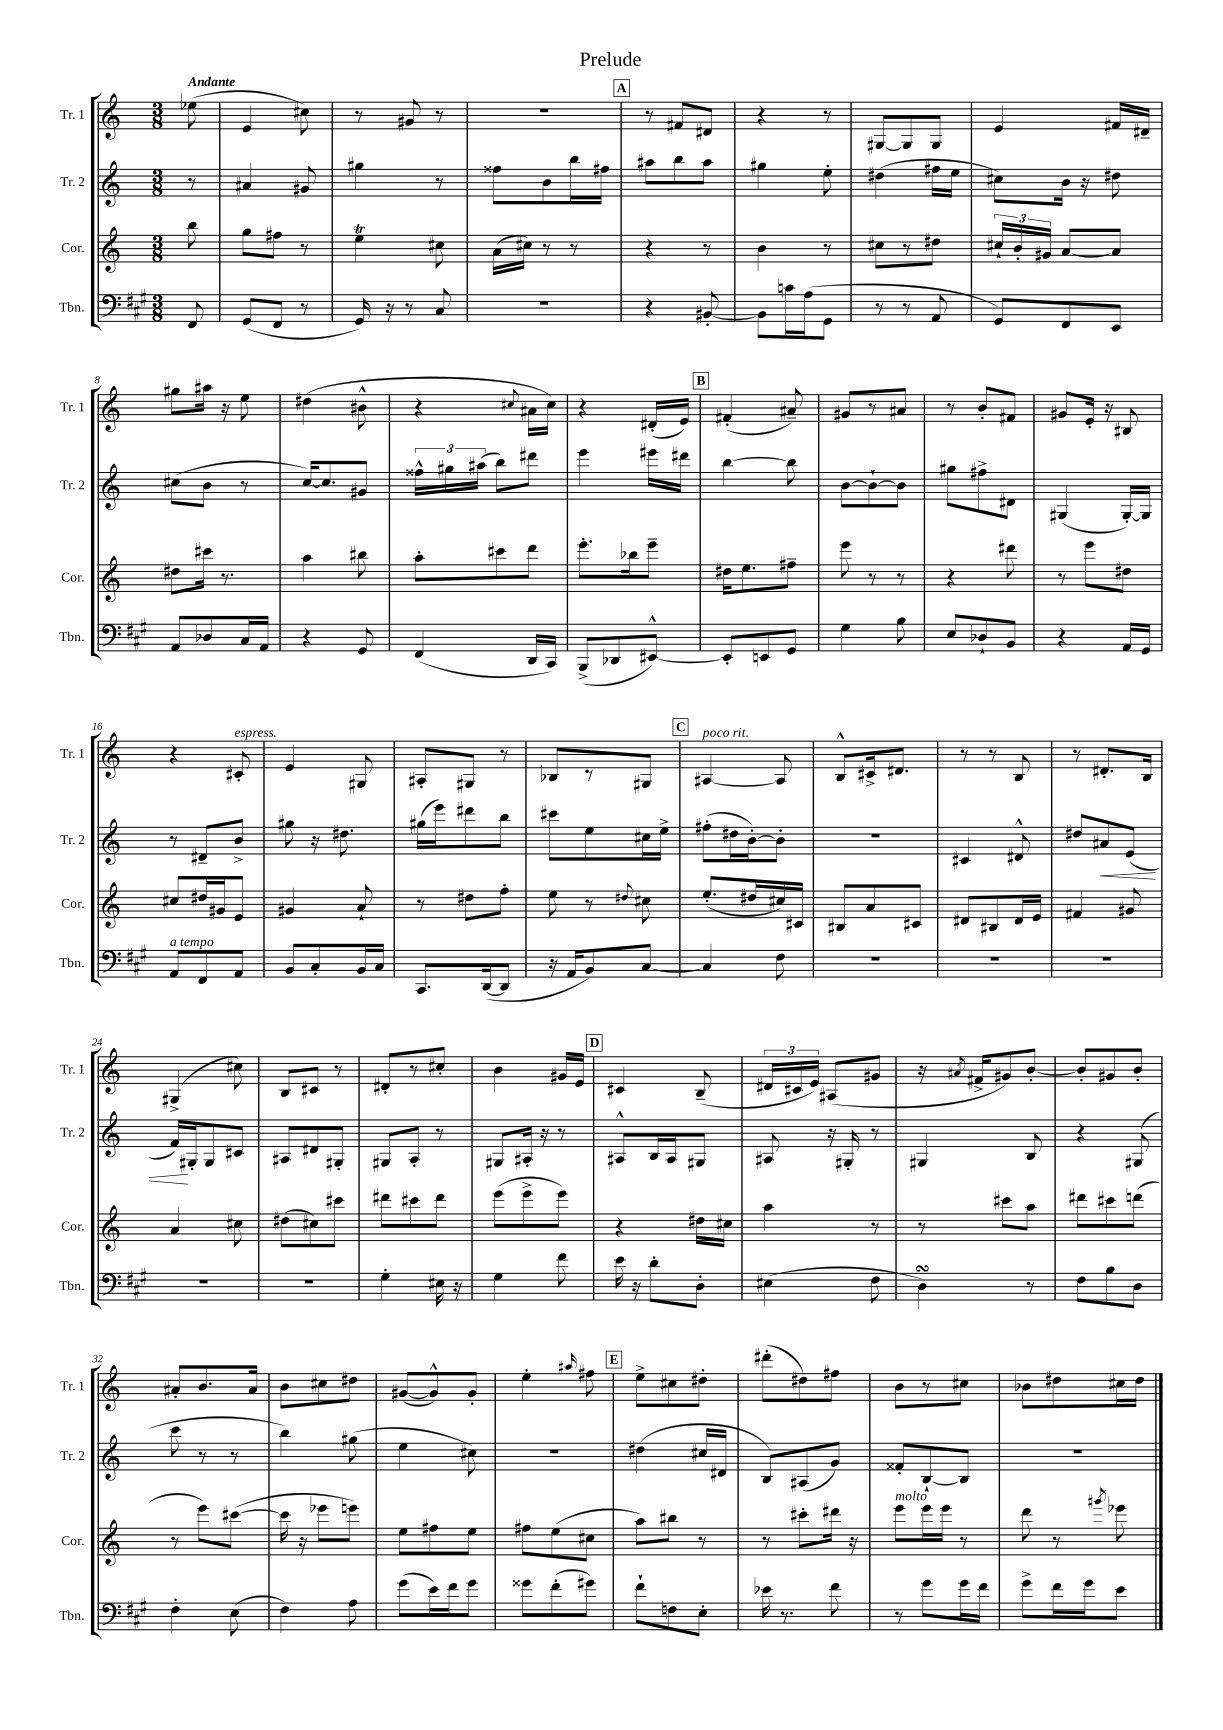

**kern	**kern	**kern	**dynam	**kern
*part4	*part3	*part2	*part2	*part1
*staff4	*staff3	*staff2	*staff2	*staff1
*I"Tbn.	*I"Cor.	*I"Tr. 2	*	*I"Tr. 1
*I'Tbn.	*I'Cor.	*I'Tr. 2	*	*I'Tr. 1
*clefF4	*clefG2	*clefG2	*	*clefG2
*k[f#c#g#]	*k[]	*k[]	*	*k[]
*M3/8	*M3/8	*M3/8	*	*M3/8
=	=	=	=	=
!	!	!	!	!LO:TX:a:B:t=Andante
8FF#/	8bb\	8r	.	(8ee-X\
=1	=1	=1	=1	=1
(8GG#/L	8gg\L	4a#X/	.	4e/
8FF#/J	8ff#X\J	.	.	.
8r	8r	8g#X/	.	8cc#X\)
=2	=2	=2	=2	=2
16GG#/)	4eet\	4gg#X\	.	8r
16r	.	.	.	.
8r	.	.	.	8g#X/
8C#/	8cc#X\	8r	.	8r
=3	=3	=3	=3	=3
4.r	(16a\LL	8ff##X\L	.	4.r
.	16cc#X\JJ)	.	.	.
.	8r	8b\	.	.
.	8r	16bb\L	.	.
.	.	16ff#X\JJ	.	.
!!LO:REH:place=s1:t=A
=4	=4	=4	=4	=4
4r	4r	8aa#X\L	.	8r
.	.	8bb\	.	8f#X/L
[8BB#X'/	8r	8aa#\J	.	8d#X/J
=5	=5	=5	=5	=5
8BB#\L]	4b\	4gg#X\	.	4r
16cn\L	.	.	.	.
(16A\J	.	.	.	.
8GG#\J	8r	8ee'\	.	8r
=6	=6	=6	=6	=6
8r	8cc#X\L	(4dd#X\	.	[8G#X/L
8r	8r	.	.	8G#/]
8AA/	8dd#X\J	16ff#X\LL	.	8G#/J
.	.	16ee\JJ	.	.
=7	=7	=7	=7	=7
8GG#/L)	24cc#X`/LL	8cc#X\L)	.	4e/
.	24b'/	.	.	.
.	24g#X/JJ	.	.	.
8FF#/	[8a/L	16b\Jk	.	.
.	.	16r	.	.
8EE/J	8a/J]	8dd#X\	.	16f#X/LL
.	.	.	.	16d#X~/JJ
!!LO:LB:g=z
=8	=8	=8	=8	=8
8AA/L	8dd#X\L	(8cc#X\L	.	8gg#X\L
8D-X/	16ccc#X\Jk	8b\J	.	16aa#X\Jk
.	8.r	.	.	16r
16C#/L	.	8r	.	8ee\
16AA/JJ	.	.	.	.
=9	=9	=9	=9	=9
4r	4aa\	[16cc/KL)	.	(4dd#X\
.	.	8.cc/]	.	.
8GG#/	8bb#X\	8g#X/J	.	8b#X^^\
=10	=10	=10	=10	=10
(4FF#/	8aa'\L	24ff##X^^\LL	.	4r
.	.	24gg#X\	.	.
.	.	(24aa#X\JJ	.	.
.	8ccc#X\	8bb\L)	.	.
.	.	.	.	8qqcc#X/
16DD/LL	8ddd\J	8ddd#X\J	.	16a#X\LL
16CC#/JJ)	.	.	.	16cc#\JJ)
=11	=11	=11	=11	=11
(8BBB^/L	8.eee'\L	4eee\	.	4r
8DD-X/	.	.	.	.
.	16bb-X\k	.	.	.
[8EE#X^^/J)	8eee~\J	16eee#X\LL	.	(16d#X'/LL
.	.	16ddd#X\JJ	.	16e/JJ)
!!LO:REH:place=s1:t=B
=12	=12	=12	=12	=12
8EE#'/L]	16dd#X\KL	[4bb\	.	(4f#X'/
.	8.ee\	.	.	.
8EEn/	.	.	.	.
8GG#/J	8ff#X~\J	8bb\]	.	8a#X~/)
=13	=13	=13	=13	=13
4G#\	8eee\	[8b\L	.	8g#X/L
.	8r	8b`\_	.	8r
8B\	8r	8b\J]	.	8a#X/J
=14	=14	=14	=14	=14
8E/L	4r	8gg#X\L	.	8r
8D-X`/	.	8ff#X^\	.	8b'/L
8BB/J	8ddd#X\	8d#X\J	.	8f#X/J
=15	=15	=15	=15	=15
4r	8r	(4G#X/	.	8g#X/L
.	8eee\L	.	.	16e'/Jk
.	.	.	.	16r
16AA/LL	8dd#X\J	[16G#'/LL)	.	8B#X/
16GG#/JJ	.	16G#/JJ]	.	.
!!LO:LB:g=z
=16	=16	=16	=16	=16
!LO:TX:a:i:t=a tempo	!	!	!	!
8AA/L	8cc#X/L	8r	.	4r
8FF#/	16dd#X/L	8d#X~/L	.	.
.	16g#X/J	.	.	.
!	!	!	!	!LO:TX:a:i:t=espress.
8AA/J	8e/J	8b^/J	.	8c#X'/
=17	=17	=17	=17	=17
8BB/L	4g#X/	8gg#X\	.	4e/
8C#'/	.	16r	.	.
.	.	8.dd#X\	.	.
16BB/L	8a`/	.	.	8G#X/
16C#/JJ	.	.	.	.
=18	=18	=18	=18	=18
8.CC#/L	8r	(16gg#X\LL	.	8A#X'/L
.	.	16eee\J)	.	.
.	8dd#X\L	8ddd#X\	.	8G#X/J
([16DD/k	.	.	.	.
8DD/J]	8ff'\J	8bb\J	.	8r
=19	=19	=19	=19	=19
16r	8ee\	8ccc#X\L	.	8B-X/L
16AA/KL	.	.	.	.
8BB/)	8r	8ee\	.	8r
.	8qqdd#X/	.	.	.
[8C#/J	8cc#X\	16cc#X\L	.	8G#X/J
.	.	16ee^\JJ	.	.
!!LO:REH:place=s1:t=C
=20	=20	=20	=20	=20
!	!	!	!	!LO:TX:a:i:t=poco rit.
4C#/]	(8.ee'/L	(8ff#X'\L	.	[4A#X/
.	.	16dd#X\L	.	.
.	16dd#X/L	[16b'\J)	.	.
8F#\	16cc#X/)	8b'\J]	.	8A#/]
.	16c#X/JJ	.	.	.
=21	=21	=21	=21	=21
4.r	8B#X/L	4.r	.	8B^^/L
.	8a/	.	.	16c#X^/k
.	.	.	.	8.d#X/J
.	8c#X/J	.	.	.
=22	=22	=22	=22	=22
4.r	8d#X/L	4c#X/	.	8r
.	8B#X/	.	.	8r
.	16d#/L	8d#X^^/	.	8B/
.	16e/JJ	.	.	.
=23	=23	=23	=23	=23
4.r	4f#X/	8dd#X/L	.	8r
!	!	!	!LO:HP:b	!
.	.	8a#X/	<	8.d#X'/L
.	8g#X/	(8e/J	.	.
.	.	.	.	16B/Jk
!!LO:LB:g=z
=24	=24	=24	=24	=24
4.r	4a/	16f/LL)	.	(4G#X^/
.	.	16G#X'/J	[	.
.	.	8G#/	.	.
.	8cc#X\	8c#X/J	.	8cc#X\)
=25	=25	=25	=25	=25
4.r	(8dd#X\L	8A#X/L	.	8B/L
.	8cc#X\)	8d#X/	.	8c#X/J
.	8ccc#X\J	8G#X'/J	.	8r
=26	=26	=26	=26	=26
4G#'\	8ddd#X\L	8G#X/L	.	8d#X'/L
.	8ccc#X\	8A'/J	.	8r
16E#X\	8ddd#\J	8r	.	8cc#X'/J
16r	.	.	.	.
=27	=27	=27	=27	=27
4G#\	(8eee\L	8G#X/L	.	4b\
.	8eee^\	16A#X'/Jk	.	.
.	.	16r	.	.
8f#\	8eee\J)	8r	.	16g#X/LL
.	.	.	.	16e/JJ
!!LO:REH:place=s1:t=D
=28	=28	=28	=28	=28
16e\	4r	8A#X^^/L	.	4c#X/
16r	.	.	.	.
8d'\L	.	16B/L	.	.
.	.	16A#/J	.	.
8D'\J	16dd#X\LL	8G#X/J	.	(8B~/
.	16cc#X\JJ	.	.	.
=29	=29	=29	=29	=29
(4E#X\	4aa\	8A#X/	.	24d#X/LL
.	.	.	.	24c#X/
.	.	.	.	24e/JJ)
.	.	16r	.	(8A#X/L
.	.	16G#X'/	.	.
8F#\	8r	8r	.	8g#X/J
=30	=30	=30	=30	=30
4DsSSs\)	8r	4G#X/	.	16r
.	.	.	.	8qa#X/
.	.	.	.	16f#X^/KL
.	8ccc#X\L	.	.	8g#X/)
8r	8aa\J	8B/	.	[8b'/J
=31	=31	=31	=31	=31
8F#\L	8ddd#X\L	4r	.	8b'/L]
8B\	8ccc#X\	.	.	8g#X/
8D\J	(8dddn\J	(8G#X/	.	8b'/J
!!LO:LB:g=z
=32	=32	=32	=32	=32
4F#'\	8r	8ccc\	.	8a#X'/L
.	8eee\L)	8r	.	8.b/
(8E\	([8ccc#X\J	8r	.	.
.	.	.	.	16a#/Jk
=33	=33	=33	=33	=33
4F#\)	16ccc#\]	4bb\)	.	8b\L
.	16r	.	.	.
.	8eee-X\L	.	.	8cc#X\
8A\	8eeen\J)	(8gg#X\	.	8dd#X\J
=34	=34	=34	=34	=34
(8g#\L	8ee\L	4ee\	.	([8g#X/L
16e\L)	8ff#X\	.	.	8g#^^/])
16f#\J	.	.	.	.
8g#\J	8ee\J	8cc#X\)	.	8g#'/J
=35	=35	=35	=35	=35
8g##X\L	8ff#X\L	4.r	.	4ee'\
(8f#'\	(8ee\	.	.	.
.	.	.	.	16qqaa#X/
8g#X\J)	8cc#X\J	.	.	8ff#X\
!!LO:REH:place=s1:t=E
=36	=36	=36	=36	=36
8f#`\L	8aa\L)	(4dd#X\	.	8ee^\L
8Fn\	8bb#X\J	.	.	8cc#X\
8E'\J	8r	16cc#X/LL	.	8dd#X'\J
.	.	16d#X/JJ	.	.
=37	=37	=37	=37	=37
16e-X\	8r	8B/L)	.	(8ddd#X'\L
8.r	.	.	.	.
.	8ccc#X'\L	(8A#X/	.	8dd#X\)
8f#\	16ddd#X\Jk	8g/J)	.	8ff#X\J
.	16r	.	.	.
=38	=38	=38	=38	=38
!	!LO:TX:a:i:t=molto	!	!	!
8r	8eee\L	8f##X'/L	.	8b\L
8g#\L	16eee\L	[8B`/	.	8r
.	16eee\JJ	.	.	.
16g#\L	8r	8B/J]	.	8cc#X\J
16f#\JJ	.	.	.	.
=39	=39	=39	=39	=39
8g#^\L	8ddd\	4.r	.	8b-X\L
16f#\L	8r	.	.	8dd#X\
16g#\J	.	.	.	.
.	8qggg#X/	.	.	.
8e\J	8eee-X\	.	.	16cc#X\L
.	.	.	.	16dd#\JJ
==	==	==	==	==
*-	*-	*-	*-	*-
